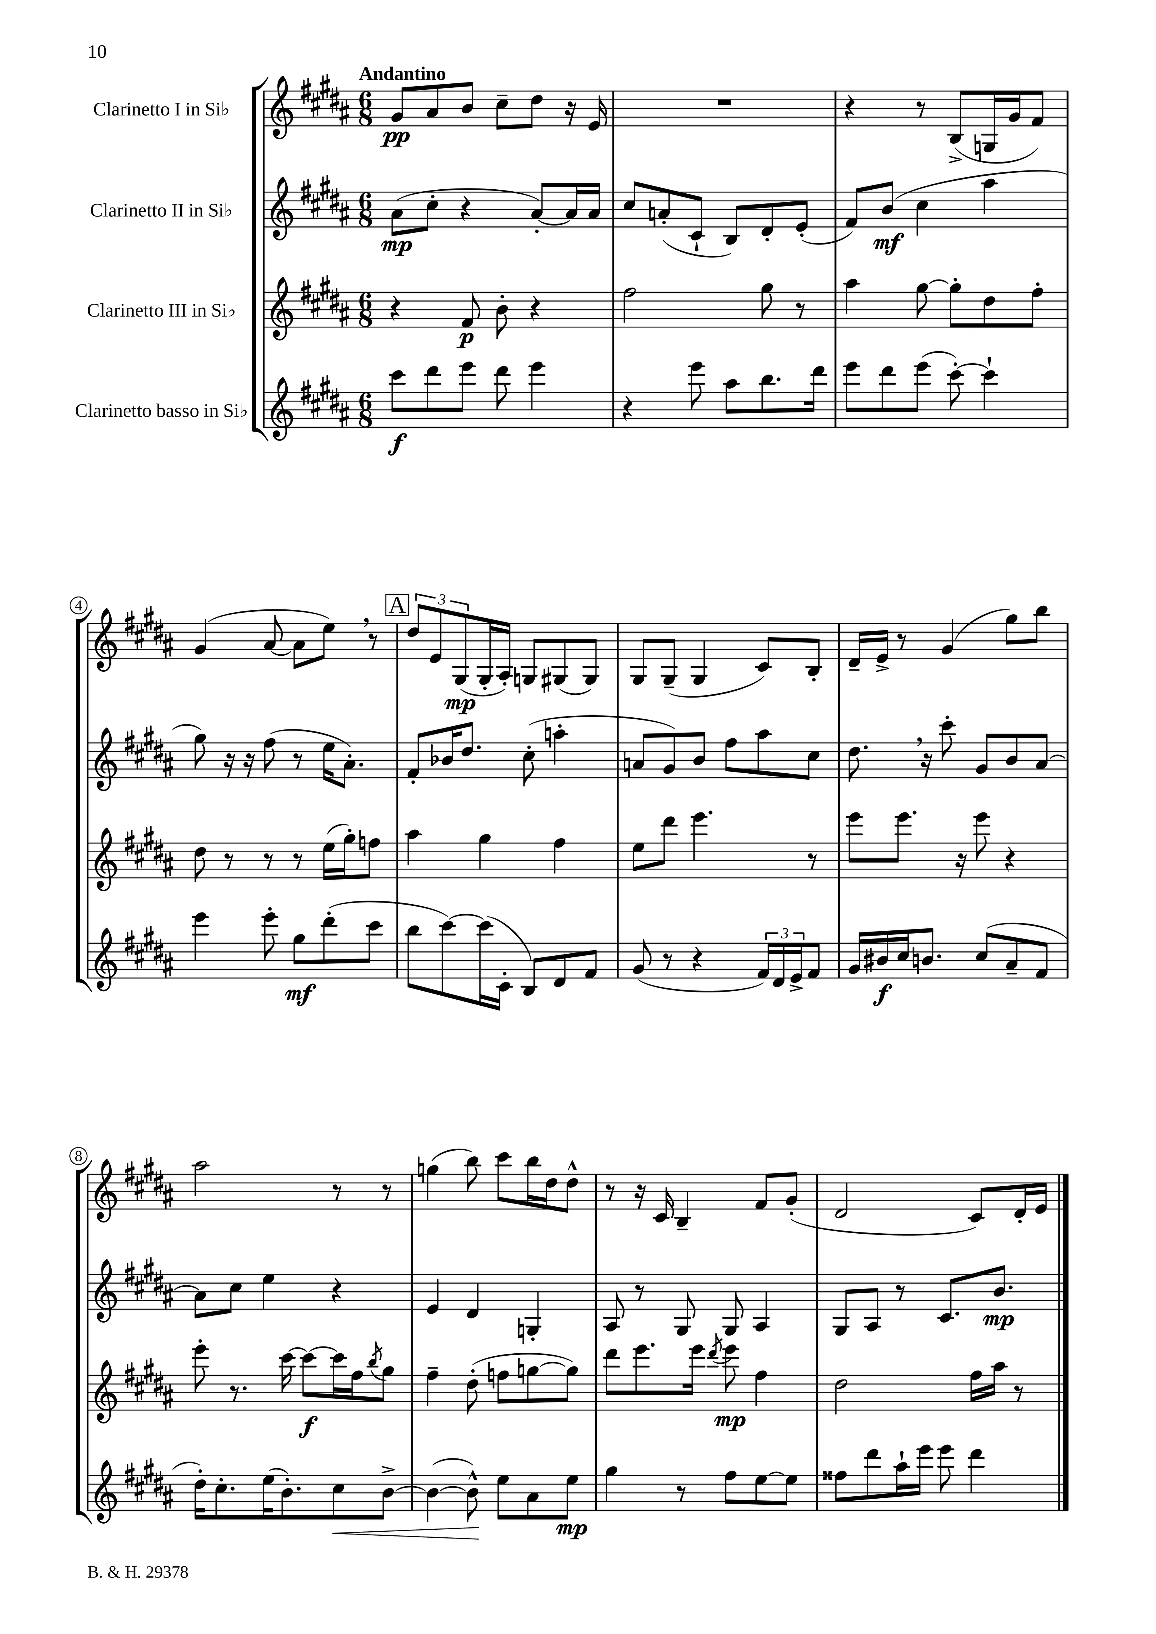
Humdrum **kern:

**kern	**dynam	**kern	**dynam	**kern	**dynam	**kern	**dynam
*part4	*part4	*part3	*part3	*part2	*part2	*part1	*part1
*staff4	*staff4	*staff3	*staff3	*staff2	*staff2	*staff1	*staff1
*I"Clarinetto basso in Si♭	*	*I"Clarinetto III in Si♭	*	*I"Clarinetto II in Si♭	*	*I"Clarinetto I in Si♭	*
*clefG2	*	*clefG2	*	*clefG2	*	*clefG2	*
*k[f#c#g#d#a#]	*	*k[f#c#g#d#a#]	*	*k[f#c#g#d#a#]	*	*k[f#c#g#d#a#]	*
*M6/8	*	*M6/8	*	*M6/8	*	*M6/8	*
=1	=1	=1	=1	=1	=1	=1	=1
!	!	!	!	!	!	!LO:TX:a:B:t=Andantino	!
8ccc#\L	f	4r	.	(8a#\L	mp	8g#/L	pp
8ddd#\	.	.	.	8cc#'\J	.	8a#/	.
8eee\J	.	8f#/	p	4r	.	8b/J	.
8ddd#\	.	8b'\	.	.	.	8cc#~\L	.
4eee\	.	4r	.	[8a#'/L)	.	8dd#\J	.
.	.	.	.	16a#/L]	.	16r	.
.	.	.	.	16a#/JJ	.	16e/	.
=2	=2	=2	=2	=2	=2	=2	=2
4r	.	2ff#\	.	8cc#/L	.	2.r	.
.	.	.	.	(8an'/	.	.	.
8eee\	.	.	.	8c#`/J	.	.	.
8aa#\L	.	.	.	8B/L)	.	.	.
8.bb\	.	8gg#\	.	8d#'/	.	.	.
.	.	8r	.	(8e'/J	.	.	.
16ddd#\Jk	.	.	.	.	.	.	.
=3	=3	=3	=3	=3	=3	=3	=3
8eee\L	.	4aa#\	.	8f#/L)	.	4r	.
8ddd#\	.	.	.	(8b/J	mf	.	.
(8eee\J	.	[8gg#\	.	4cc#\	.	8r	.
[8ccc#'\)	.	8gg#'\L]	.	.	.	(8B^/L	.
4ccc#`\]	.	8dd#\	.	4aa#\	.	16Gn/L	.
.	.	.	.	.	.	16g#/J	.
.	.	8ff#'\J	.	.	.	8f#/J)	.
!!LO:LB:g=z
=4	=4	=4	=4	=4	=4	=4	=4
4eee\	.	8dd#\	.	8gg#\)	.	(4g#/	.
.	.	8r	.	16r	.	.	.
.	.	.	.	16r	.	.	.
8eee'\	.	8r	.	(8ff#\	.	[8a#/	.
8gg#\L	mf	8r	.	8r	.	8a#\L]	.
(8ddd#'\	.	(16ee\LL	.	16ee\KL	.	8ee,\J)	.
.	.	16gg#'\J)	.	8.a#'\J)	.	.	.
8ccc#\J	.	8ffn\J	.	.	.	8r	.
!!LO:REH:place=s1:t=A
=5	=5	=5	=5	=5	=5	=5	=5
8bb\L	.	4aa#\	.	8f#'/L	.	12dd#/L	.
.	.	.	.	.	.	12e/	.
[8ccc#\)	.	.	.	16b-X/K	.	.	.
.	.	.	.	.	.	(12G#/	mp
.	.	.	.	8.dd#/J	.	.	.
(16ccc#\L]	.	4gg#\	.	.	.	16G#'/L	.
16c#'\JJ	.	.	.	.	.	16A#'/JJ)	.
8B/L)	.	.	.	(8cc#'\	.	8Gn/L	.
8d#/	.	4ff#\	.	4aan'\	.	(8G#X/	.
8f#/J	.	.	.	.	.	8G#/J)	.
=6	=6	=6	=6	=6	=6	=6	=6
(8g#/	.	8ee\L	.	8an/L	.	8G#/L	.
8r	.	8ddd#\J	.	8g#/)	.	(8G#~/J	.
4r	.	4.eee\	.	8b/J	.	4G#/	.
.	.	.	.	8ff#\L	.	.	.
24f#/LL)	.	.	.	8aa#\	.	8c#/L)	.
24d#/	.	.	.	.	.	.	.
24e^/J	.	.	.	.	.	.	.
8f#/J	.	8r	.	8cc#\J	.	8B'/J	.
=7	=7	=7	=7	=7	=7	=7	=7
16g#/LL	.	8eee\L	.	8.dd#,\	.	16d#~/LL	.
16b#X/	f	.	.	.	.	16e^/JJ	.
16cc#/J	.	8.eee\J	.	.	.	8r	.
8.bn/J	.	.	.	16r	.	.	.
.	.	.	.	8ccc#'\	.	(4g#/	.
.	.	16r	.	.	.	.	.
(8cc#/L	.	8eee\	.	8g#/L	.	.	.
8a#~/	.	4r	.	8b/	.	8gg#\L)	.
8f#/J	.	.	.	[8a#/J	.	8bb\J	.
!!LO:LB:g=z
=8	=8	=8	=8	=8	=8	=8	=8
16dd#'\KL)	.	8eee'\	.	8a#\L]	.	2aa#\	.
8.cc#'\	.	.	.	.	.	.	.
.	.	8.r	.	8cc#\J	.	.	.
(16ee\K	.	.	.	4ee\	.	.	.
8.b'\)	.	[16ccc#\	.	.	.	.	.
.	.	8ccc#\L_	f	.	.	.	.
!	!LO:HP:b	!	!	!	!	!	!
8cc#\	<	16ccc#\L]	.	4r	.	8r	.
.	.	16ff#\J	.	.	.	.	.
.	.	8qbb/	.	.	.	.	.
[8b^\J	.	8gg#\J	.	.	.	8r	.
=9	=9	=9	=9	=9	=9	=9	=9
(4b\_	.	4ff#~\	.	4e/	.	(4ggn\	.
8b^^\])	.	(8dd#'\	.	4d#/	.	8bb\)	.
8ee\L	[	8ffn\L	.	.	.	8ccc#\L	.
8a#\	.	[8ggn\	.	4Gn'/	.	16bb\L	.
.	.	.	.	.	.	16dd#\J	.
8ee\J	mp	8gg\J])	.	.	.	8dd#^^\J	.
=10	=10	=10	=10	=10	=10	=10	=10
4gg#\	.	8ddd#\L	.	8A#/	.	8r	.
.	.	8.eee\	.	8r	.	16r	.
.	.	.	.	.	.	16c#/	.
8r	.	.	.	8G#/	.	4B~/	.
.	.	16eee\Jk	.	.	.	.	.
.	.	8qddd#/	.	.	.	.	.
8ff#\L	.	8eee\	mp	8G#/	.	.	.
[8ee\	.	4ff#\	.	4A#/	.	8f#/L	.
8ee\J]	.	.	.	.	.	(8g#'/J	.
=11	=11	=11	=11	=11	=11	=11	=11
8ff##X\L	.	2dd#\	.	8G#/L	.	2d#/	.
8ddd#\	.	.	.	8A#/J	.	.	.
16aa#`\L	.	.	.	8r	.	.	.
16eee\JJ	.	.	.	.	.	.	.
8eee\	.	.	.	8.c#/L	.	.	.
4ddd#\	.	16ff#\LL	.	.	.	8c#/L)	.
.	.	16aa#\JJ	.	8.b/J	mp	.	.
.	.	8r	.	.	.	16d#'/L	.
.	.	.	.	.	.	16e/JJ	.
==	==	==	==	==	==	==	==
*-	*-	*-	*-	*-	*-	*-	*-
